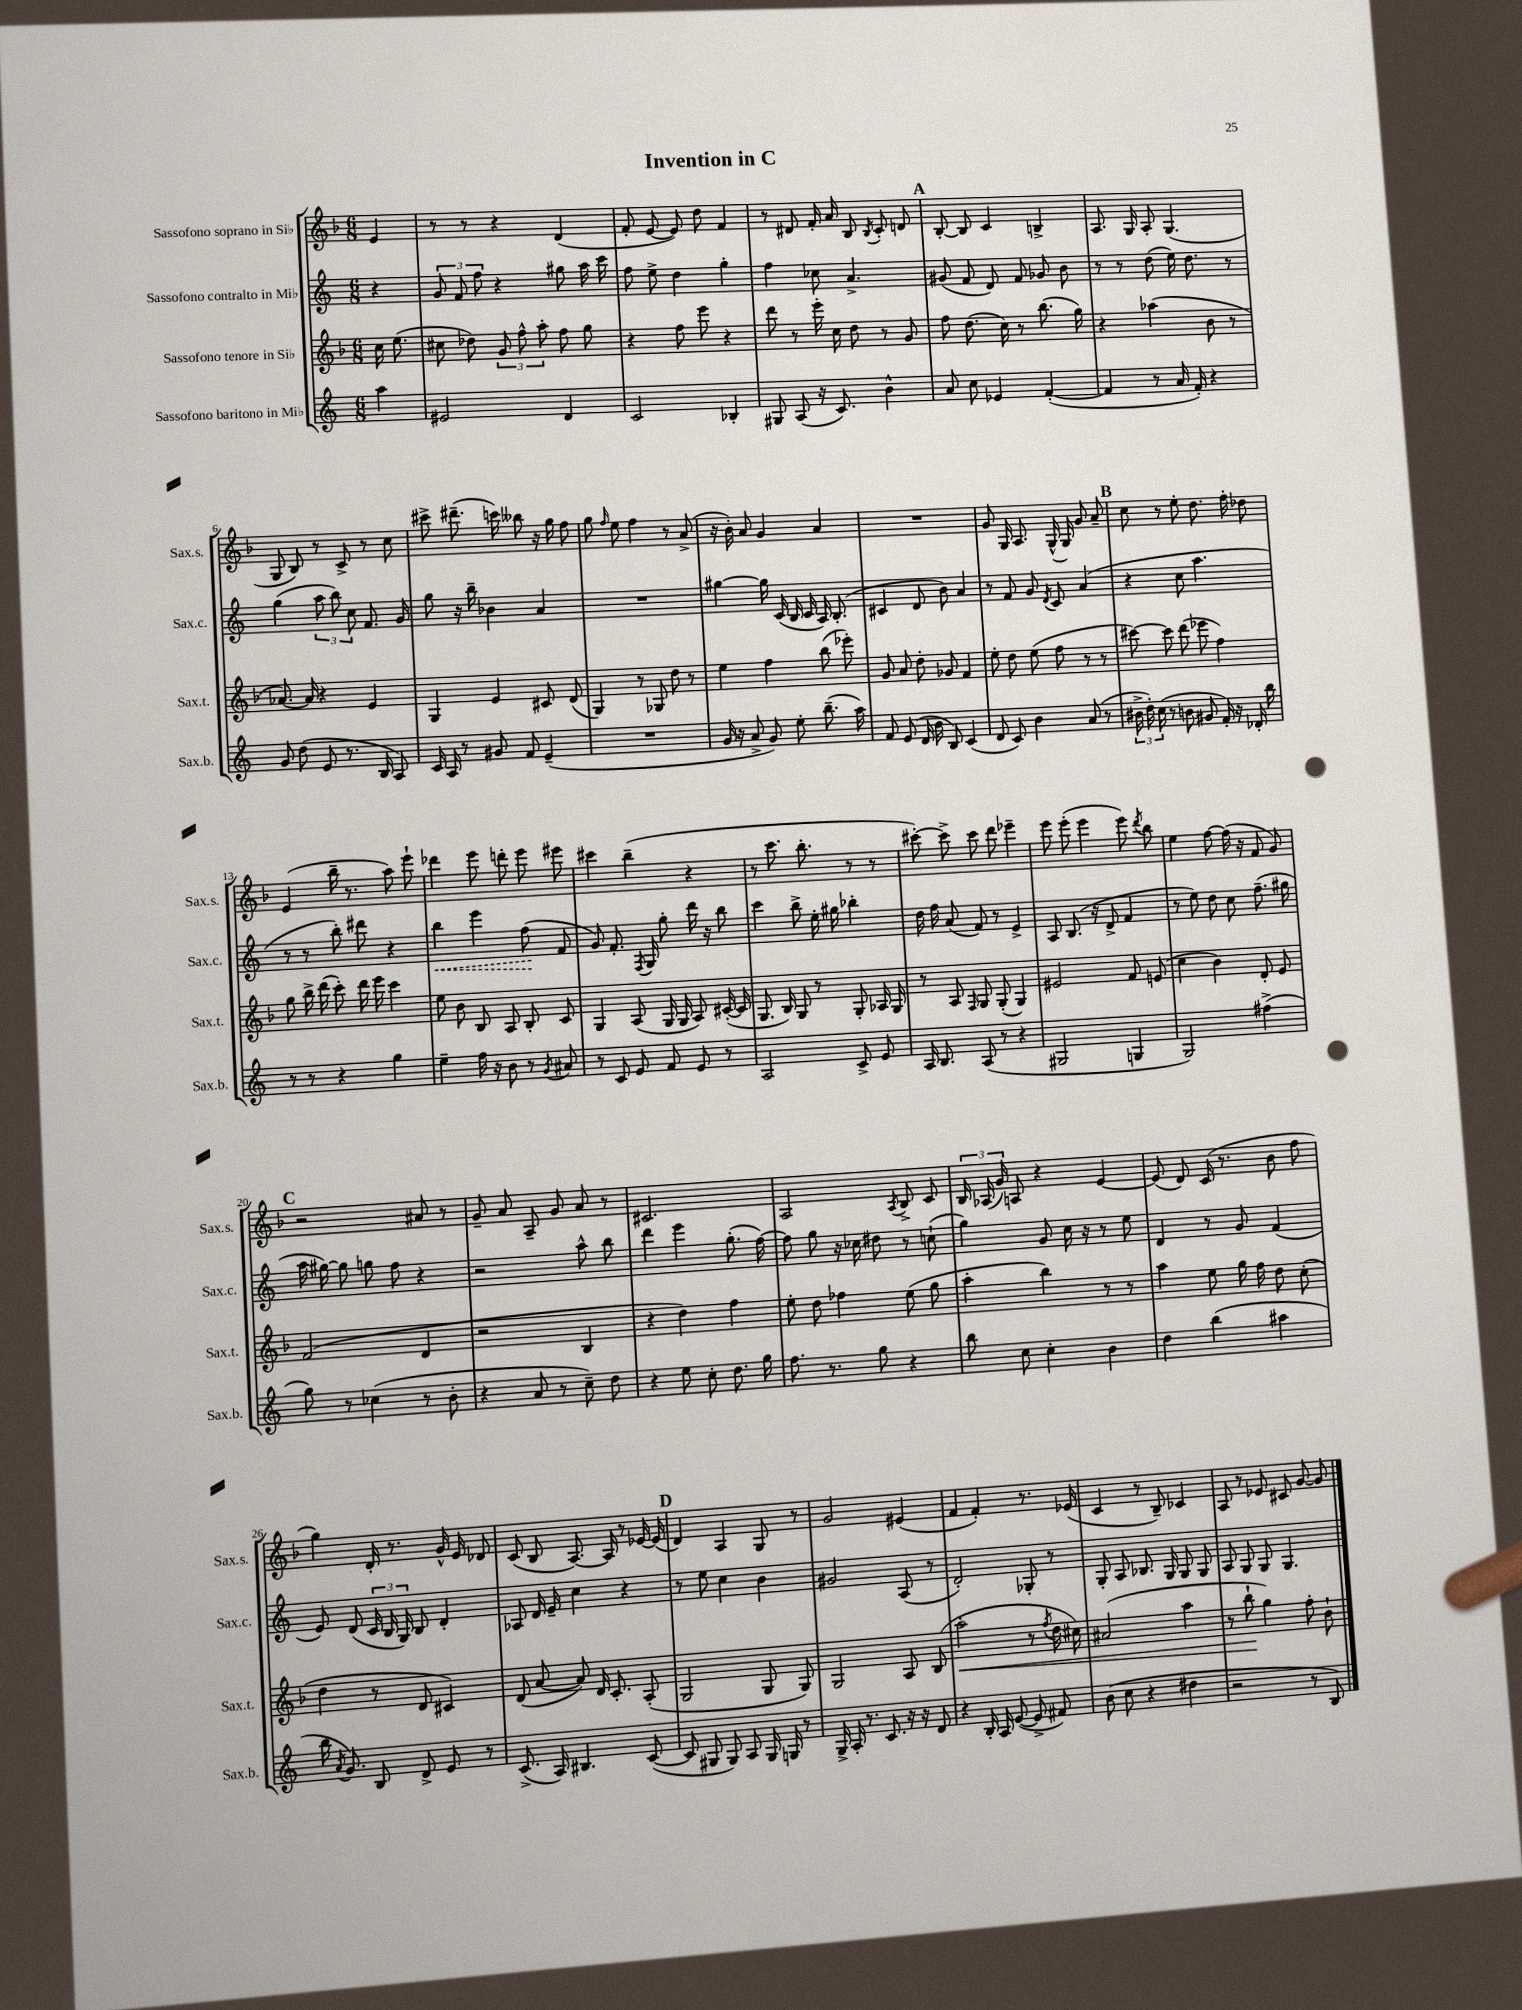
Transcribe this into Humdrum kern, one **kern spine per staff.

**kern	**kern	**dynam	**kern	**dynam	**kern
*part4	*part3	*part3	*part2	*part2	*part1
*staff4	*staff3	*staff3	*staff2	*staff2	*staff1
*I"Sassofono baritono in Mi♭	*I"Sassofono tenore in Si♭	*	*I"Sassofono contralto in Mi♭	*	*I"Sassofono soprano in Si♭
*I'Sax.b.	*I'Sax.t.	*	*I'Sax.c.	*	*I'Sax.s.
*clefG2	*clefG2	*	*clefG2	*	*clefG2
*k[]	*k[b-]	*	*k[]	*	*k[b-]
*M6/8	*M6/8	*	*M6/8	*	*M6/8
=	=	=	=	=	=
4aa\	16cc\	.	4r	.	4e/
.	(8.ee\	.	.	.	.
=1	=1	=1	=1	=1	=1
2e#X/	8cc#X\	.	12g/	.	8r
.	.	.	12f/	.	.
.	8dd-X\)	.	.	.	8r
.	.	.	12ff\	.	.
.	12g/	.	4r	.	4r
.	12ff^^\	.	.	.	.
.	12aa'\	.	.	.	.
4d/	8ff\	.	8gg#X\	.	(4d/
.	8gg\	.	16aa\	.	.
.	.	.	16ccc\	.	.
=2	=2	=2	=2	=2	=2
2c/	4r	.	8ff\	.	8f'/
.	.	.	8ee^\	.	[8e/
.	8ff\	.	4dd\	.	8e/])
.	8eee\	.	.	.	8dd\
4B-X'/	4r	.	4gg'\	.	4f/
=3	=3	=3	=3	=3	=3
8G#X/	8ddd\	.	4ff\	.	8r
(8A/	8r	.	.	.	8d#X/
16r	16eee'\	.	8cc-X\	.	16f'/
8.c/)	16cc\	.	.	.	16a/
.	8dd\	.	4.a^/	.	8B-/
.	.	.	.	.	8qB-/
4b^^\	8r	.	.	.	8c'/
.	8g/	.	.	.	8dn/
!!LO:REH:place=s1:t=A
=4	=4	=4	=4	=4	=4
8a/	8ff\	.	(8g#X/	.	[8B-'/
8cc\	(8.dd\	.	8f/	.	8B-/]
4e-X/	.	.	8d/)	.	4c/
.	16cc\)	.	.	.	.
.	8r	.	8f/	.	.
([4f'/	(8.bb-\	.	8g-X/	.	4Bn^/
.	.	.	8b\	.	.
.	16gg\)	.	.	.	.
=5	=5	=5	=5	=5	=5
4f/]	4r	.	8r	.	8.A/
.	.	.	8r	.	.
.	.	.	.	.	16G/
8r	(4aa-X\	.	(8dd\	.	8A'/
16a/	.	.	16ee\)	.	(4.G/
16f'/)	.	.	8.dd\	.	.
4r	8b-\	.	.	.	.
.	8r	.	8r	.	.
!!LO:LB:g=z
=6	=6	=6	=6	=6	=6
8g/	[8.a-X/)	.	(4gg\	.	8G/
(8dd\	.	.	.	.	8B-/)
.	16a-/]	.	.	.	.
8e/	4r	.	12aa\	.	8r
.	.	.	12bb\)	.	.
8.r	.	.	.	.	8c^/
.	.	.	12cc\	.	.
.	4e/	.	8.f/	.	8r
16B/	.	.	.	.	.
8A/)	.	.	.	.	8cc\
.	.	.	16g/	.	.
=7	=7	=7	=7	=7	=7
16c/	4G/	.	8gg\	.	8ccc#X^\
16A/	.	.	.	.	.
8r	.	.	16r	.	(8.ddd#X~\
.	.	.	16bb~\	.	.
8g#X/	4e/	.	4b-X\	.	.
.	.	.	.	.	16cccn\)
8f/	.	.	.	.	8bb--X\
(4e~/	8c#X/	.	4a/	.	16r
.	.	.	.	.	16gg\
.	(8d/	.	.	.	8ff\
=8	=8	=8	=8	=8	=8
2.r	4G/)	.	2.r	.	8gg\
.	.	.	.	.	16qqff/
.	.	.	.	.	8ee\
.	8r	.	.	.	4ff\
.	8G-X/	.	.	.	.
.	8dd\	.	.	.	8r
.	8r	.	.	.	(8a^/
=9	=9	=9	=9	=9	=9
16g/	4ee\	.	[4gg#X\	.	16r
16r	.	.	.	.	16b-'\)
8a^/	.	.	.	.	8a/
8g/)	4ff\	.	16gg#\]	.	4g/
.	.	.	(16c/	.	.
8ee'\	.	.	16B/	.	.
.	.	.	16c/	.	.
(8.bb~\	(8bb-\	.	16A/)	.	4a/
.	.	.	(8.B'/	.	.
.	8eee-X'\)	.	.	.	.
16aa\)	.	.	.	.	.
=10	=10	=10	=10	=10	=10
8f/	8g/	.	4c#X/	.	2.r
(8e/	8a/	.	.	.	.
16d/	8dd'\	.	8d/	.	.
16b\	.	.	.	.	.
8B/)	8g-X/	.	8b\)	.	.
(4c/	4f/	.	4a/	.	.
=11	=11	=11	=11	=11	=11
8d/	8ee'\	.	8r	.	8g/
8c/)	8dd\	.	8f/	.	16G/
.	.	.	.	.	8.A/
4b\	(8ee\	.	8g/	.	.
.	.	.	8qd/	.	.
.	8ff\	.	8c/	.	(16G^^/
.	.	.	.	.	16G/)
(8a/	8r	.	(4a/	.	8g/
8r	8r	.	.	.	8a~/
!!LO:REH:place=s1:t=B
=12	=12	=12	=12	=12	=12
24b#X^\	[8ccc#X\)	.	4r	.	8cc\
24dd'\)	.	.	.	.	.
(24cc\	.	.	.	.	.
8r	8ccc#\]	.	.	.	8r
8bn\	(8ddd\	.	8cc\	.	8ee'\
8g#X/	8eee-X\	.	4.aa\	.	8.dd\
16f'/)	4ff\)	.	.	.	.
16r	.	.	.	.	16ff'\
16d-X'/	.	.	.	.	8dd-X\
16bb\	.	.	.	.	.
!!LO:LB:g=z
=13	=13	=13	=13	=13	=13
8r	8gg\	.	8r	.	(4e/
8r	16bb-^\	.	8r	.	.
.	(16ddd\	.	.	.	.
4r	8ccc'\)	.	8bb'\)	.	16bb-~\
.	.	.	.	.	8.r
.	16ddd\	.	8ddd#X\	.	.
.	16eee\	.	.	.	.
4gg\	4ccc\	.	4r	.	8aa\)
.	.	.	.	.	8eee`\
=14	=14	=14	=14	=14	=14
!	!	!	!	!LO:HP:b	!
4ee~\	8ee\	.	4bb\	<	4ddd-X\
.	8b-\	.	.	.	.
16ff\	8B-/	.	4eee\	.	8eee\
16r	.	.	.	.	.
8b\	8A/	.	.	.	8dddn'\
8r	8B-'/	.	(8ff\	.	8eee\
8qg/	.	.	.	.	.
8a#X/	8c/	.	8f/	[	8eee#X\
=15	=15	=15	=15	=15	=15
8r	4G/	.	8g/)	.	4ccc#X\
8c/	.	.	8.f'/	.	.
8e/	(8A/	.	.	.	(4bb-~\
.	.	.	8qF/	.	.
.	.	.	16G/	.	.
8f/	16G/	.	8gg'\	.	.
.	16G/	.	.	.	.
8e/	8A/)	.	16ddd\	.	4r
.	.	.	16r	.	.
8r	([16c#X'/	.	8bb\	.	.
.	16c#/]	.	.	.	.
=16	=16	=16	=16	=16	=16
2A/	8.G/	.	4ccc\	.	8r
.	.	.	.	.	8.ccc\
.	16B-/)	.	.	.	.
.	8G/	.	8bb^\	.	.
.	.	.	.	.	8.bb-'\
.	8r	.	16ee'\	.	.
.	.	.	16gg#X\	.	.
8c^/	8G'/	.	4bb-X'\	.	8r
8e/	16A-X/	.	.	.	8r
.	16G/	.	.	.	.
=17	=17	=17	=17	=17	=17
16A/	8r	.	16dd\	.	[8ccc#X'\)
8.B/	.	.	16ff\	.	.
.	8A/	.	(8a/	.	8ccc#^\]
.	16qqF/	.	.	.	.
(8A/	8G/	.	8f/)	.	8ccc#\
8r	(8G'/	.	8r	.	8ddd\
4r	4G/)	.	4e^/	.	4eee-X~\
=18	=18	=18	=18	=18	=18
2G#X/	2e#X/	.	8A/	.	8eee\
.	.	.	(8.B/	.	(8eee'\
.	.	.	.	.	4eee\
.	.	.	16r	.	.
.	.	.	8d^/	.	.
4Gn/	8f/	.	4f/	.	8eee\)
.	.	.	.	.	8qddd/
.	(8en/	.	.	.	8bb-\
=19	=19	=19	=19	=19	=19
2G/)	4cc\	.	8r	.	4ee\
.	.	.	8ee\)	.	.
.	4b-\)	.	8dd\	.	[8ff\
.	.	.	8cc\	.	(16ff\]
.	.	.	.	.	16r
(4ff#X^\	8d'/	.	(8.ff~\	.	8f/
.	8e/	.	.	.	8g/)
.	.	.	16gg#X\	.	.
!!LO:LB:g=z
!!LO:REH:place=s1:t=C
=20	=20	=20	=20	=20	=20
8gg\)	(2f/	.	16aa\	.	2r
.	.	.	[16gg#X\)	.	.
8r	.	.	8gg#\]	.	.
(4cc-X\	.	.	8ggn\	.	.
.	.	.	8ff\	.	.
8r	4d/	.	4r	.	8a#X/
8b'\	.	.	.	.	8r
=21	=21	=21	=21	=21	=21
4r	2r	.	2r	.	8g~/
.	.	.	.	.	8a/
8a/	.	.	.	.	8A~/
8r	.	.	.	.	8g/
8cc~\)	4B-/	.	8aa^^\	.	8a/
8dd\	.	.	8bb\	.	8r
=22	=22	=22	=22	=22	=22
4r	4r	.	4ddd\	.	2.c#X/
8ee\	4dd\)	.	4eee\	.	.
8cc'\	.	.	.	.	.
8.dd\	4ff\	.	(8.gg'\	.	.
16gg\	.	.	[16ff\)	.	.
=23	=23	=23	=23	=23	=23
8.ff\	8ee'\	.	8ff\]	.	2A/
.	8dd\	.	8gg\	.	.
8.r	.	.	.	.	.
.	4ff-X\	.	16r	.	.
.	.	.	16cc-X\	.	.
8gg\	.	.	8dd#X\	.	.
.	.	.	.	.	8qA/
4r	(8ee\	.	8r	.	8B-^/
.	8gg\	.	(8ccn`\	.	8c/
=24	=24	=24	=24	=24	=24
8bb\	4aa'\	.	4gg\)	.	24B-/
.	.	.	.	.	(24A-X/
.	.	.	.	.	24g/)
8cc\	.	.	.	.	8An/
4cc'\	4bb-\)	.	8g/	.	4r
.	.	.	16cc\	.	.
.	.	.	16r	.	.
4b\	8r	.	8r	.	[4e/
.	8r	.	8ee\	.	.
=25	=25	=25	=25	=25	=25
4dd\	4aa\	.	4d/	.	(8e/]
.	.	.	.	.	8d/)
(4bb\	8ee\	.	8r	.	(16c/
.	.	.	.	.	8.r
.	16gg\	.	8g/	.	.
.	16ff\	.	.	.	.
4aa#X\	8dd\	.	(4f/	.	8b-\
.	(8cc'\	.	.	.	8ff\
!!LO:LB:g=z
=26	=26	=26	=26	=26	=26
16bb\	4dd\	.	8e/)	.	4gg\)
8qa/	.	.	.	.	.
8.g/)	.	.	.	.	.
.	.	.	(8d/	.	.
8B/	8r	.	24c/	.	16d'/
.	.	.	24B/	.	.
.	.	.	.	.	8.r
.	.	.	24G/)	.	.
8d^/	8d/	.	8B/	.	.
8e/	4c#X/)	.	4d'/	.	16g^^/
.	.	.	.	.	16e/
8r	.	.	.	.	8d-X/
=27	=27	=27	=27	=27	=27
(8.c^/	(8d/	.	8A-X/	.	(8c/
.	[8a/	.	16d/	.	8B-/
16A/)	.	.	16e~/	.	.
4.B#X/	8a/])	.	4cc\	.	[8.A/)
.	16d/	.	.	.	.
.	8.c'/	.	.	.	16A/]
.	.	.	4r	.	8r
([8c/	(8A'/	.	.	.	[16e-X/
.	.	.	.	.	(16e-/]
!!LO:REH:place=s1:t=D
=28	=28	=28	=28	=28	=28
8c/]	2G/	.	8r	.	4d/)
8G#X/	.	.	8ee\	.	.
8G#/)	.	.	4cc\	.	4A/
8A/	.	.	.	.	.
16G#/	8G/	.	4b\	.	8G/
16Gn/	.	.	.	.	.
8r	8G/)	.	.	.	8r
=29	=29	=29	=29	=29	=29
16G^/	2G/	.	2g#X/	.	2g/
16A'/	.	.	.	.	.
8.r	.	.	.	.	.
8.c/	.	.	.	.	.
16r	8A/	.	(8A/	.	(4e#X/
16r	.	.	.	.	.
8d/	(8B-/	.	8r	.	.
=30	=30	=30	=30	=30	=30
!	!	!LO:HP:b	!	!	!
4r	2aa'\	<	2d'/)	.	4f/
16B'/	.	.	.	.	4f'/)
16A/	.	.	.	.	.
([8e/	.	.	.	.	.
8e^/]	8r	.	8G-X'/	.	8.r
.	8qff/	.	.	.	.
8f#X/)	16dd\	.	8r	.	.
.	16cc#X\)	.	.	.	(16e-X/
=31	=31	=31	=31	=31	=31
(8b\	(2a#X/	.	8G'/	.	4c/
8cc\	.	.	8A/	.	.
4r	.	.	8.B-X/	.	8r
.	.	.	.	.	8B-~/)
.	.	.	16G/	.	.
4dd#X\	4aa\	.	8G/	.	4c-X/
.	.	.	8G/	.	.
=32	=32	=32	=32	=32	=32
2r	8r	.	8A/	.	8A/
.	8bb-`\	.	8G/	.	8r
.	4gg\)	[	8G/	.	8e-X/
.	.	.	4.G/	.	8c#X/
8r	8ff'\	.	.	.	[8g/
8B/)	8b-`\	.	.	.	8g/]
==	==	==	==	==	==
*-	*-	*-	*-	*-	*-
